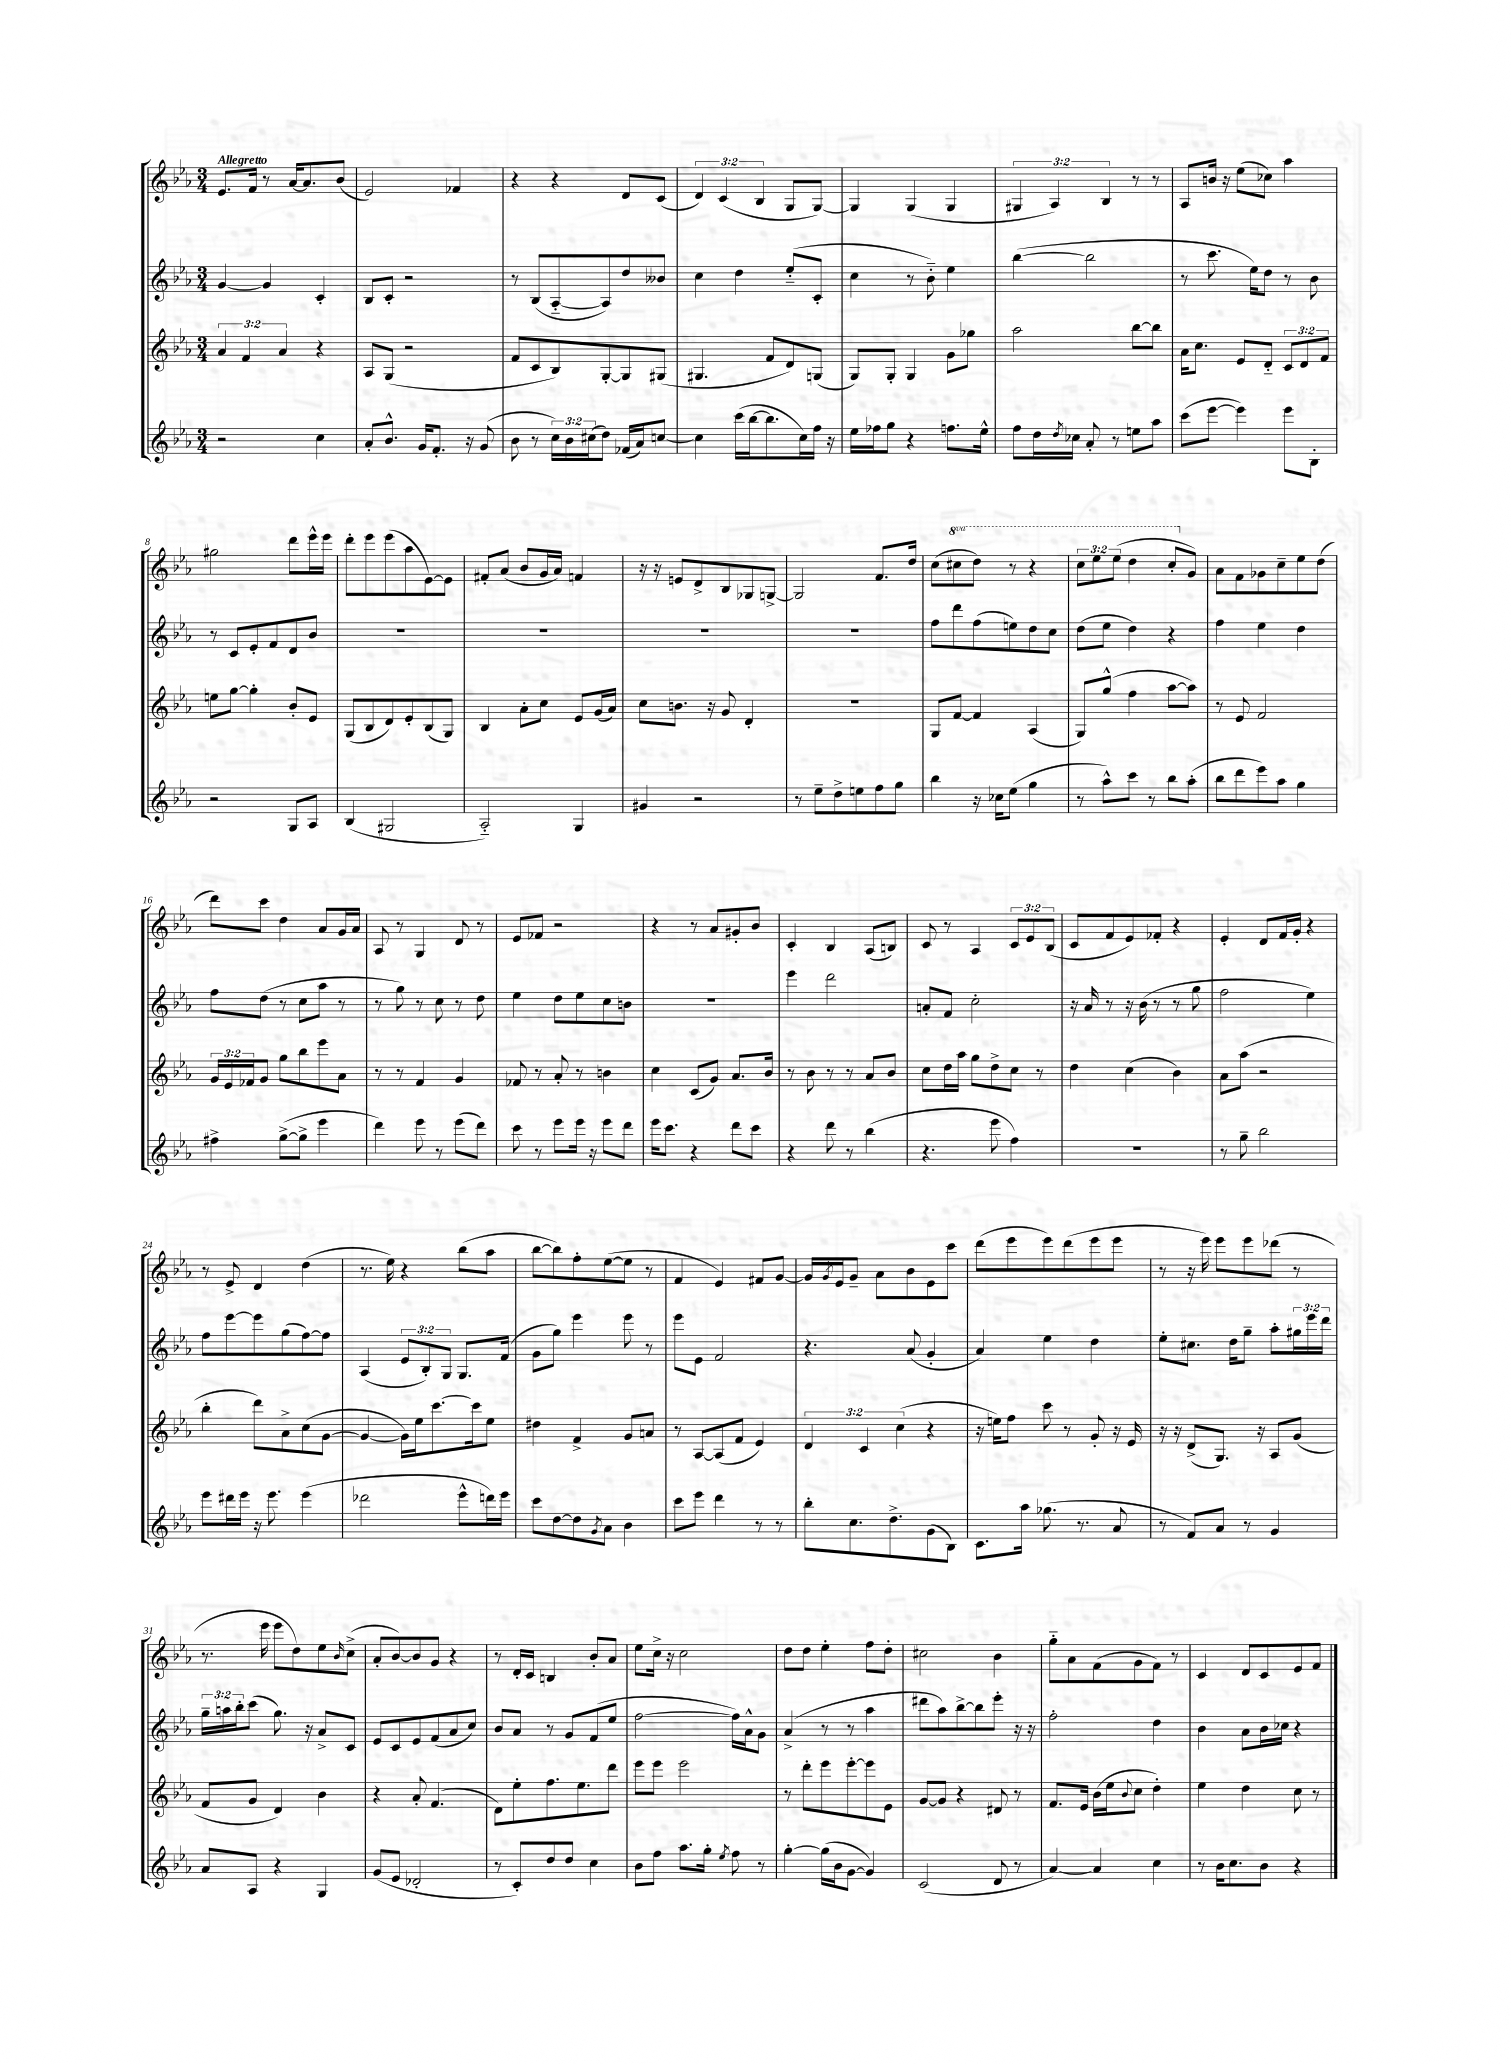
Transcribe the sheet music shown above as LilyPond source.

<<
\new StaffGroup <<
\new Staff = "s0" {
    \clef treble \key ees \major \numericTimeSignature \time 3/4 \override Staff.TupletNumber.text = #tuplet-number::calc-fraction-text \set Staff.ottavationMarkups = #ottavation-simple-ordinals \tempo "Allegretto"
    ees'8. f'16 r8 aes'16~ aes'8. bes'8( |
    ees'2) fes'4 |
    r4 r4 d'8 c'8( |
    \tuplet 3/2 { d'4) c'4( bes4 } g8 g8~) |
    g4 g4( g4 |
    \tuplet 3/2 { gis4 aes4) bes4 } r8 r8 |
    aes8 b'16 r16 ees''8( ces''8) aes''4 |
    gis''2 d'''8 ees'''16-^ ees'''16 |
    d'''8-. ees'''8 ees'''8( aes''8 ees'8~) ees'8 |
    fis'8-. aes'8( bes'8 g'16 aes'16) f'4 |
    r16 r16 e'8 d'8-> bes8 ges8 g8~-> |
    g2 f'8. d''16 |
    c''8( \ottava #1 cis'''8 d'''8) r8 r4 |
    \tuplet 3/2 { c'''8 ees'''8 ees'''8( } d'''4 c'''8-. \ottava #0 g'8) |
    aes'8 f'8 ges'8 c''8-- ees''8 d''8( |
    d'''8) c'''8 d''4 aes'8 g'16 aes'16 |
    aes8 r8 g4 d'8 r8 |
    ees'8 fes'8 r2 |
    r4 r8 aes'8 gis'8-. bes'8 |
    c'4-. bes4 aes8( b8) |
    c'8 r8 aes4 \tuplet 3/2 { c'8 ees'8 bes8( } |
    c'8 f'8 ees'8) fes'8-. r4 |
    ees'4-. d'8 f'16 g'16-. r4 |
    r8 ees'8-> d'4 d''4( |
    r8. ees''16) r4 bes''8( aes''8 |
    bes''8~ bes''8) f''8-. ees''8~( ees''8 r8 |
    f'4 ees'4) fis'8 g'8~ |
    g'16 \acciaccatura { g'8 } ees'16 g'8-- aes'8 bes'8 ees'8 c'''8 |
    d'''8( ees'''8 ees'''8) d'''8( ees'''8 ees'''8 |
    r8 r16 ees'''16) ees'''8 ees'''8 des'''8( r8 |
    r8. ees'''16 ees'''8 d''8) ees''8 \grace { bes'16 } c''8->( |
    aes'8-. bes'8~) bes'8 g'8 r4 |
    r8 d'16-. c'16 b4 bes'8-. aes'8 |
    ees''8 c''16-> r16 c''2 |
    d''8 d''8 ees''4-. f''8 d''8-. |
    cis''2 bes'4 |
    g''8-_ aes'8 f'8( g'8 f'8) r8 |
    c'4 d'8 c'8 ees'8 f'8 \bar "|." |
}
\new Staff = "s1" {
    \clef treble \key ees \major \numericTimeSignature \time 3/4 \override Staff.TupletNumber.text = #tuplet-number::calc-fraction-text
    g'4~ g'4 c'4-. |
    bes8 c'8-. r2 |
    r8 bes8( aes8~-_ aes8) d''8 beses'8 |
    c''4 d''4 ees''8-_( c'8-. |
    c''4 r8 bes'8-_) ees''4 |
    bes''4~( bes''2 |
    r8 c'''8. ees''16) d''8 r8 bes'8 |
    r8 c'8 ees'8-. f'8 d'8 bes'8 |
    R2. |
    R2. |
    R2. |
    R2. |
    f''8 d'''8 f''8( e''8) d''8 c''8 |
    d''8( ees''8 d''4) r4 |
    f''4 ees''4 d''4 |
    f''8 d''8( r8 c''8 aes''8 r8 |
    r8 g''8) r8 c''8 r8 d''8 |
    ees''4 d''8 ees''8 c''8 b'8 |
    R2. |
    ees'''4 d'''2 |
    a'8-. f'8 c''2-. |
    r16 aes'16 r8 r16 bes'16( r8 r8 g''8 |
    f''2 ees''4) |
    f''8 ees'''8~ ees'''8 g''8( f''8~) f''8 |
    aes4( \tuplet 3/2 { ees'8 bes8-.) g8 } g8. f'16( |
    g'8 g''8) ees'''4 ees'''8 r8 |
    ees'''8 ees'8 f'2 |
    r4. aes'8( g'4-. |
    aes'4) ees''4 d''4 |
    ees''8-. cis''8. d''16 g''8-- aes''8-. \tuplet 3/2 { gis''16 ees'''16 d'''16 } |
    \tuplet 3/2 { g''16-- a''16 bes''16-. } c'''8( g''8.) r16 aes'8-> c'8 |
    ees'8 c'8 ees'8 f'8( aes'8 c''8) |
    bes'8 aes'8 r8 g'8 f'8( ees''8 |
    f''2~ f''16) aes'16-^ g'8 |
    aes'4->( r8 r8 aes''4 |
    dis'''8 aes''8) bes''8~-> bes''8 ees'''8-. r16 r16 |
    f''2-. d''4 |
    bes'4 aes'8 bes'16 ces''16 r4 \bar "|." |
}
\new Staff = "s2" {
    \clef treble \key ees \major \numericTimeSignature \time 3/4 \override Staff.TupletNumber.text = #tuplet-number::calc-fraction-text
    \tuplet 3/2 { aes'4 f'4 aes'4 } r4 |
    aes8 g8( r2 |
    f'8 c'8 bes8) g8~-. g8 gis8( |
    gis4. f'8 d'8) g8( |
    g8) g8-. g4 g'8 ges''8 |
    aes''2 bes''8~ bes''8 |
    aes'16 c''8. ees'8 d'8-_ \tuplet 3/2 { c'8 d'8 f'8 } |
    e''8 g''8~ g''4-. bes'8-. ees'8 |
    g8( bes8 d'8) ees'8-. bes8( g8) |
    bes4 aes'8-. c''8 ees'8 g'16( aes'16) |
    c''8 b'8. r16 g'8 d'4-. |
    R2. |
    g8 f'8~ f'4 aes4( |
    g8) g''8-^( f''4 aes''8~ aes''8) |
    r8 ees'8 f'2 |
    \tuplet 3/2 { g'16 ees'16 fes'16 } g'8 g''8 bes''8 ees'''8 aes'8 |
    r8 r8 f'4 g'4 |
    fes'8 r8 aes'8-. r8 b'4 |
    c''4 c'8( g'8) aes'8. bes'16 |
    r8 bes'8 r8 r8 aes'8 bes'8 |
    c''8 d''16 aes''16 g''8 d''8-> c''8 r8 |
    d''4 c''4( bes'4) |
    aes'8 aes''8( r2 |
    bes''4-. d'''8) aes'8-> c''8( g'8~ |
    g'4~ g'16) ees''16 c'''8.~ c'''16 ees''8 |
    dis''4 f'4-> g'8 a'8 |
    r8 aes8~ aes8( f'8 ees'4) |
    \tuplet 3/2 { d'4 c'4 c''4( } r4 |
    r16 e''16) f''8 c'''8 r8 g'8-. r16 ees'16 |
    r16 r16 d'8->( g8.) r16 aes8 g'8( |
    f'8 g'8 d'4) bes'4 |
    r4 aes'8-. f'4.( |
    d'8) ees''8-. f''8. ees''8. d'''8 |
    ees'''8 ees'''8 ees'''2 |
    r8 d'''8-. ees'''8 ees'''8~-. ees'''8 ees'8 |
    g'8~ g'8 r4 dis'8 r8 |
    f'8. ees'16 bes'16( ees''16 \appoggiatura { bes'8 } c''8 d''4-.) |
    ees''4 d''4 c''8 r8 \bar "|." |
}
\new Staff = "s3" {
    \clef treble \key ees \major \numericTimeSignature \time 3/4 \override Staff.TupletNumber.text = #tuplet-number::calc-fraction-text
    r2 c''4 |
    aes'8-. bes'8.-^ g'16 f'8.-. r16 g'8( |
    bes'8 r8 \tuplet 3/2 { c''16) bes'16 cis''16( } d''8) fes'16( aes'16) c''8~ |
    c''4 c'''16( bes''16~ bes''8. c''16) f''16 r16 |
    ees''16 fes''16 g''8 r4 f''8. ees''16-^ |
    f''8 d''16 \acciaccatura { d''8 } ces''16 aes'8-. r8 e''8 aes''8 |
    c'''8( ees'''8~ ees'''4) ees'''8 bes8-. |
    r2 g8 aes8 |
    bes4( gis2 |
    aes2-_) g4 |
    gis'4 r2 |
    r8 ees''8-- d''8-> e''8 f''8 g''8 |
    bes''4 r16 ces''16 ees''8( g''4 |
    r8 aes''8-^) c'''8 r8 bes''8 aes''8-.( |
    bes''8 d'''8 ees'''8) aes''8 g''4 |
    fis''4-> g''8~->( g''8-> ees'''4 |
    d'''4) ees'''8 r8 ees'''8( d'''8) |
    c'''8 r8 ees'''8 ees'''16 r16 ees'''8 d'''8 |
    ees'''16 c'''8. r4 d'''8 c'''8 |
    r4 d'''8 r8 bes''4( |
    r4. ees'''8 f''4) |
    R2. |
    r8 g''8-- bes''2 |
    ees'''8 dis'''16 ees'''16 r16 ees'''8. ees'''4( |
    des'''2 ees'''8-^ d'''16) ees'''16 |
    c'''8 d''8~ d''8 \acciaccatura { g'8 } aes'8 bes'4 |
    c'''8 ees'''8 d'''4 r8 r8 |
    bes''8-. c''8. d''8.-> g'8( bes8) |
    c'8. aes''16 ges''8.( r8. aes'8 |
    r8 f'8) aes'8 r8 g'4 |
    aes'8 aes8 r4 g4 |
    g'8( ees'8 des'2-. |
    r8 c'8-.) d''8 d''8 c''4 |
    bes'8 f''8 aes''8. g''16-. \acciaccatura { ees''8 } f''8 r8 |
    g''4~-. g''16( bes'16 g'8~ g'4) |
    c'2( d'8 r8 |
    aes'4~) aes'4 c''4 |
    r8 bes'16 c''8. bes'8 r4 \bar "|." |
}
>>
>>
